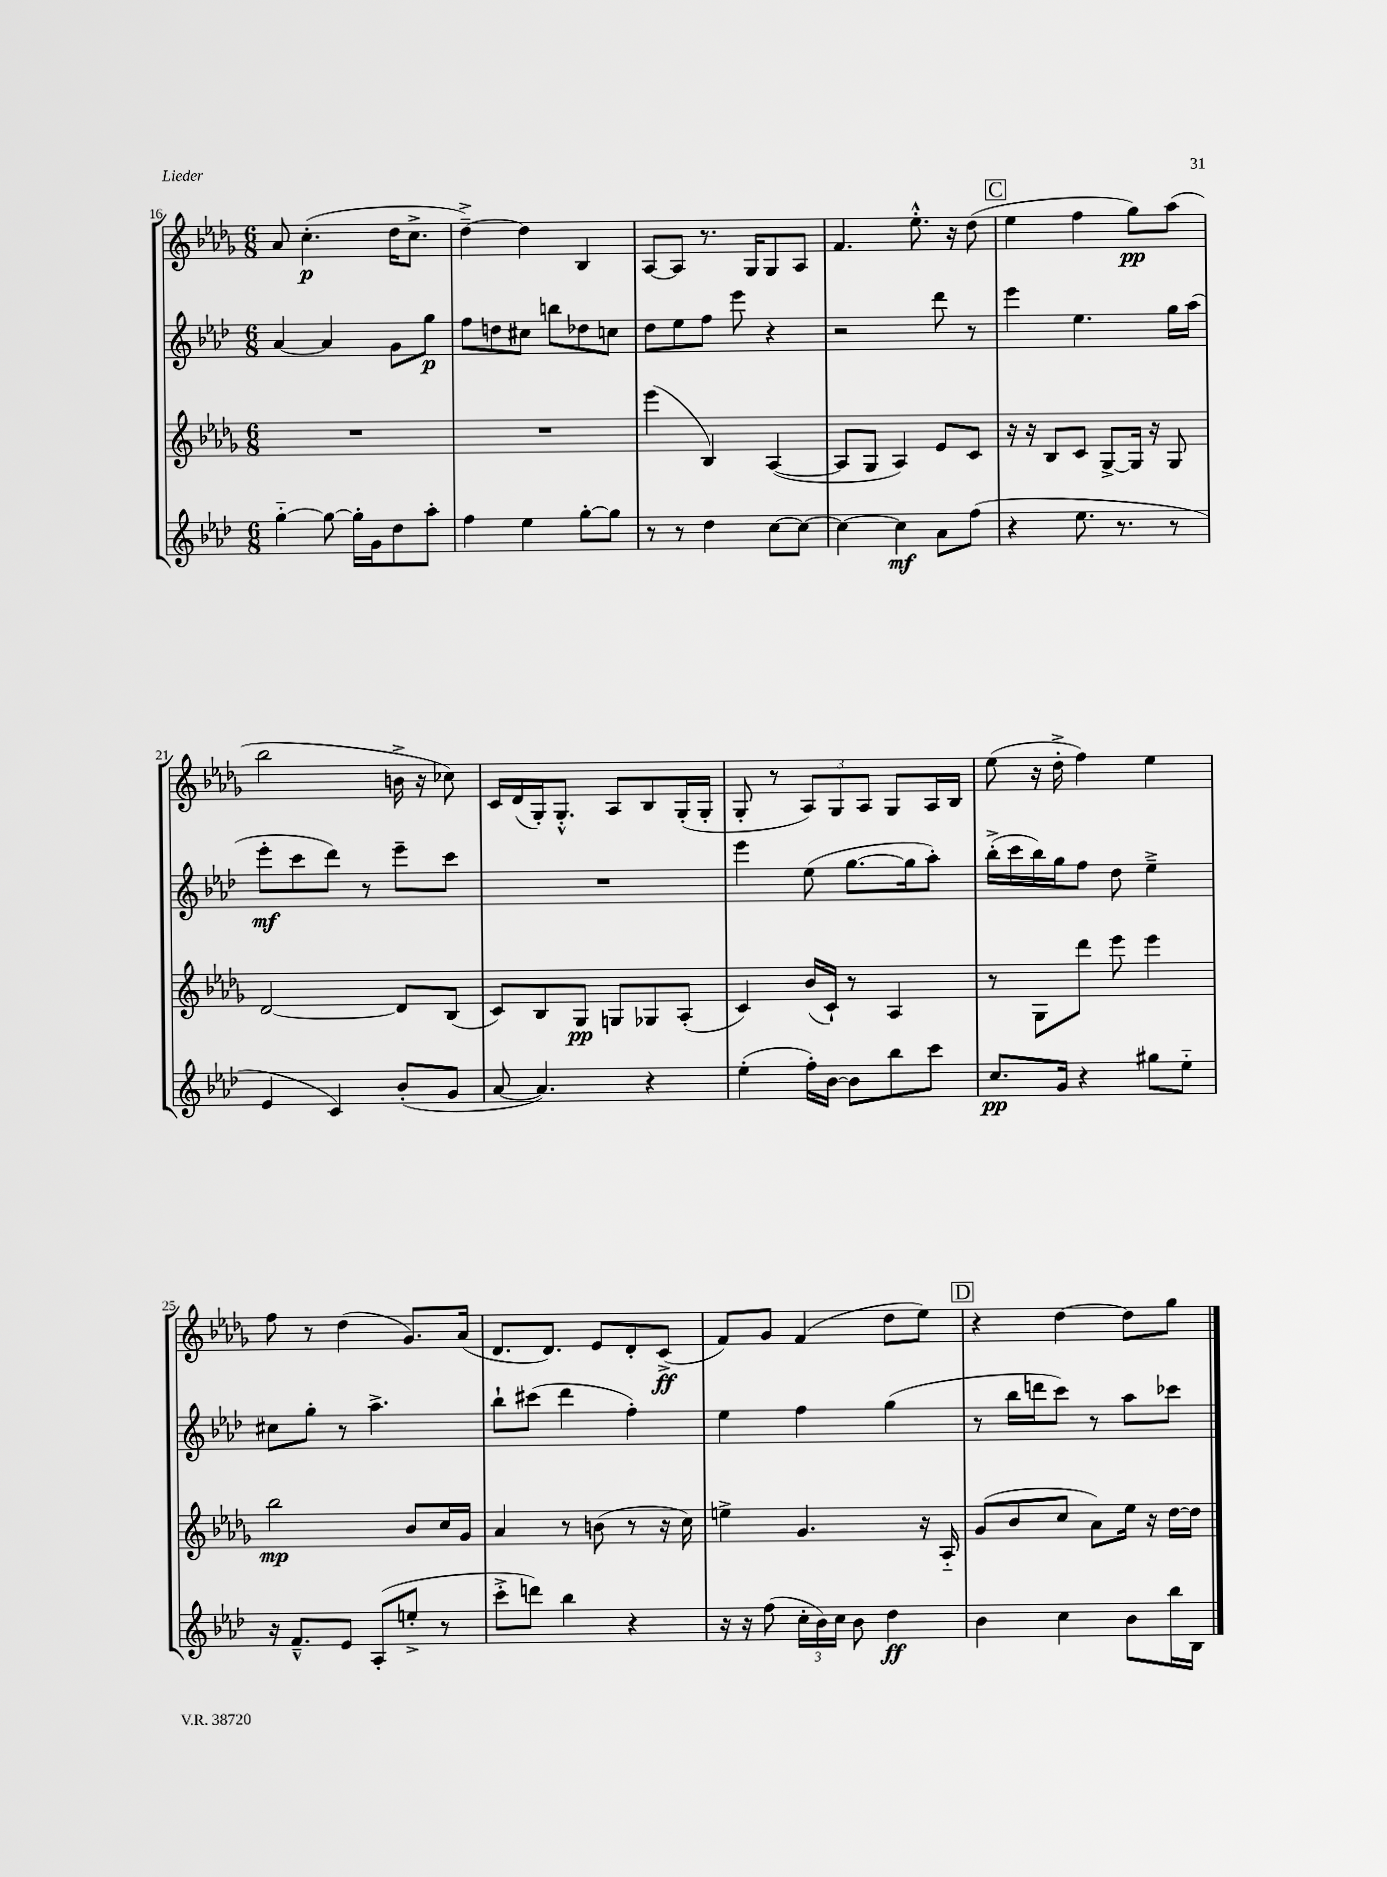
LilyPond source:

<<
\new StaffGroup <<
\new Staff = "s0" {
    \clef treble \key des \major \numericTimeSignature \time 6/8
    \autoBeamOff aes'8 c''4.-.\p( des''16[ c''8.]-> |
    des''4~--->) des''4 bes4 |
    aes8[~ aes8] r8. ges16[ ges8 aes8] |
    f'4. ees''8.-.-^ r16 des''8( |
    \mark \markup { \box "C" } ees''4 f''4 ges''8[\pp) aes''8]( |
    bes''2 b'16-> r16 ces''8) |
    c'16[ des'16( ges16-.) ges8.]-.-^ aes8[ bes8 ges16-.( ges16]-. |
    ges8-. r8 \tuplet 3/2 { aes8[) ges8 aes8] } ges8[ aes16 bes16] |
    ees''8( r16 des''16-.-> f''4) ees''4 |
    f''8 r8 des''4( ges'8.[) aes'16]( |
    des'8.[ des'8.]) ees'8[ des'8-. c'8]->\ff( |
    f'8[) ges'8] f'4( des''8[ ees''8]) |
    \mark \markup { \box "D" } r4 des''4~ des''8[ ges''8] \bar "|." |
}
\new Staff = "s1" {
    \clef treble \key aes \major \numericTimeSignature \time 6/8
    \autoBeamOff aes'4~ aes'4 g'8[ g''8]\p |
    f''8[ d''8 cis''8] b''8[ des''8 c''8] |
    des''8[ ees''8 f''8] ees'''8 r4 |
    r2 des'''8 r8 |
    \mark \markup { \box "C" } ees'''4 ees''4. g''16[ aes''16]( |
    ees'''8[-.\mf c'''8 des'''8]) r8 ees'''8[-- c'''8] |
    R2. |
    ees'''4 ees''8( g''8.[~ g''16 aes''8]-.) |
    bes''16[-.->( c'''16 bes''16) g''16 f''8] des''8 ees''4---> |
    cis''8[ g''8]-. r8 aes''4.-> |
    bes''8[-! cis'''8]( des'''4 f''4-.) |
    ees''4 f''4 g''4( |
    \mark \markup { \box "D" } r8 bes''16[ d'''16 c'''8]) r8 aes''8[ ces'''8] \bar "|." |
}
\new Staff = "s2" {
    \clef treble \key des \major \numericTimeSignature \time 6/8
    \autoBeamOff R2. |
    R2. |
    ees'''4( bes4) aes4~( |
    aes8[ ges8] aes4) ees'8[ c'8] |
    \mark \markup { \box "C" } r16 r16 bes8[ c'8] ges8[~-> ges16] r16 ges8 |
    des'2~ des'8[ bes8]( |
    c'8[) bes8 ges8]\pp g8[ ges8 aes8]-.( |
    c'4) bes'16[( c'16]-!) r8 aes4 |
    r8 ges8[ des'''8] ees'''8 ees'''4 |
    bes''2\mp bes'8[ c''16 ges'16] |
    aes'4 r8 b'8( r8 r16 c''16) |
    e''4-> ges'4. r16 aes16-_ |
    \mark \markup { \box "D" } ges'8[( bes'8 c''8] aes'8[) ees''16] r16 des''16[~ des''16] \bar "|." |
}
\new Staff = "s3" {
    \clef treble \key aes \major \numericTimeSignature \time 6/8
    \autoBeamOff g''4~-_ g''8~ g''16[-. g'16 des''8 aes''8]-. |
    f''4 ees''4 g''8[~-. g''8] |
    r8 r8 des''4 c''8[~ c''8]~ |
    c''4~ c''4\mf aes'8[ f''8]( |
    \mark \markup { \box "C" } r4 ees''8. r8. r8 |
    ees'4 c'4) bes'8[-.( g'8] |
    aes'8~ aes'4.) r4 |
    ees''4-.( f''16[-.) bes'16]~ bes'8[ bes''8 c'''8] |
    c''8.[\pp g'16] r4 gis''8[ ees''8]-_ |
    r16 f'8.[---^ ees'8] aes8[-.( e''8]-.-> r8 |
    c'''8[-.-> d'''8]) bes''4 r4 |
    r16 r16 f''8( \tuplet 3/2 { c''16[-. bes'16) c''16] } bes'8 des''4\ff |
    \mark \markup { \box "D" } bes'4 c''4 bes'8[ bes''16 bes16] \bar "|." |
}
>>
>>
\layout { \context { \Score currentBarNumber = #16 } }
